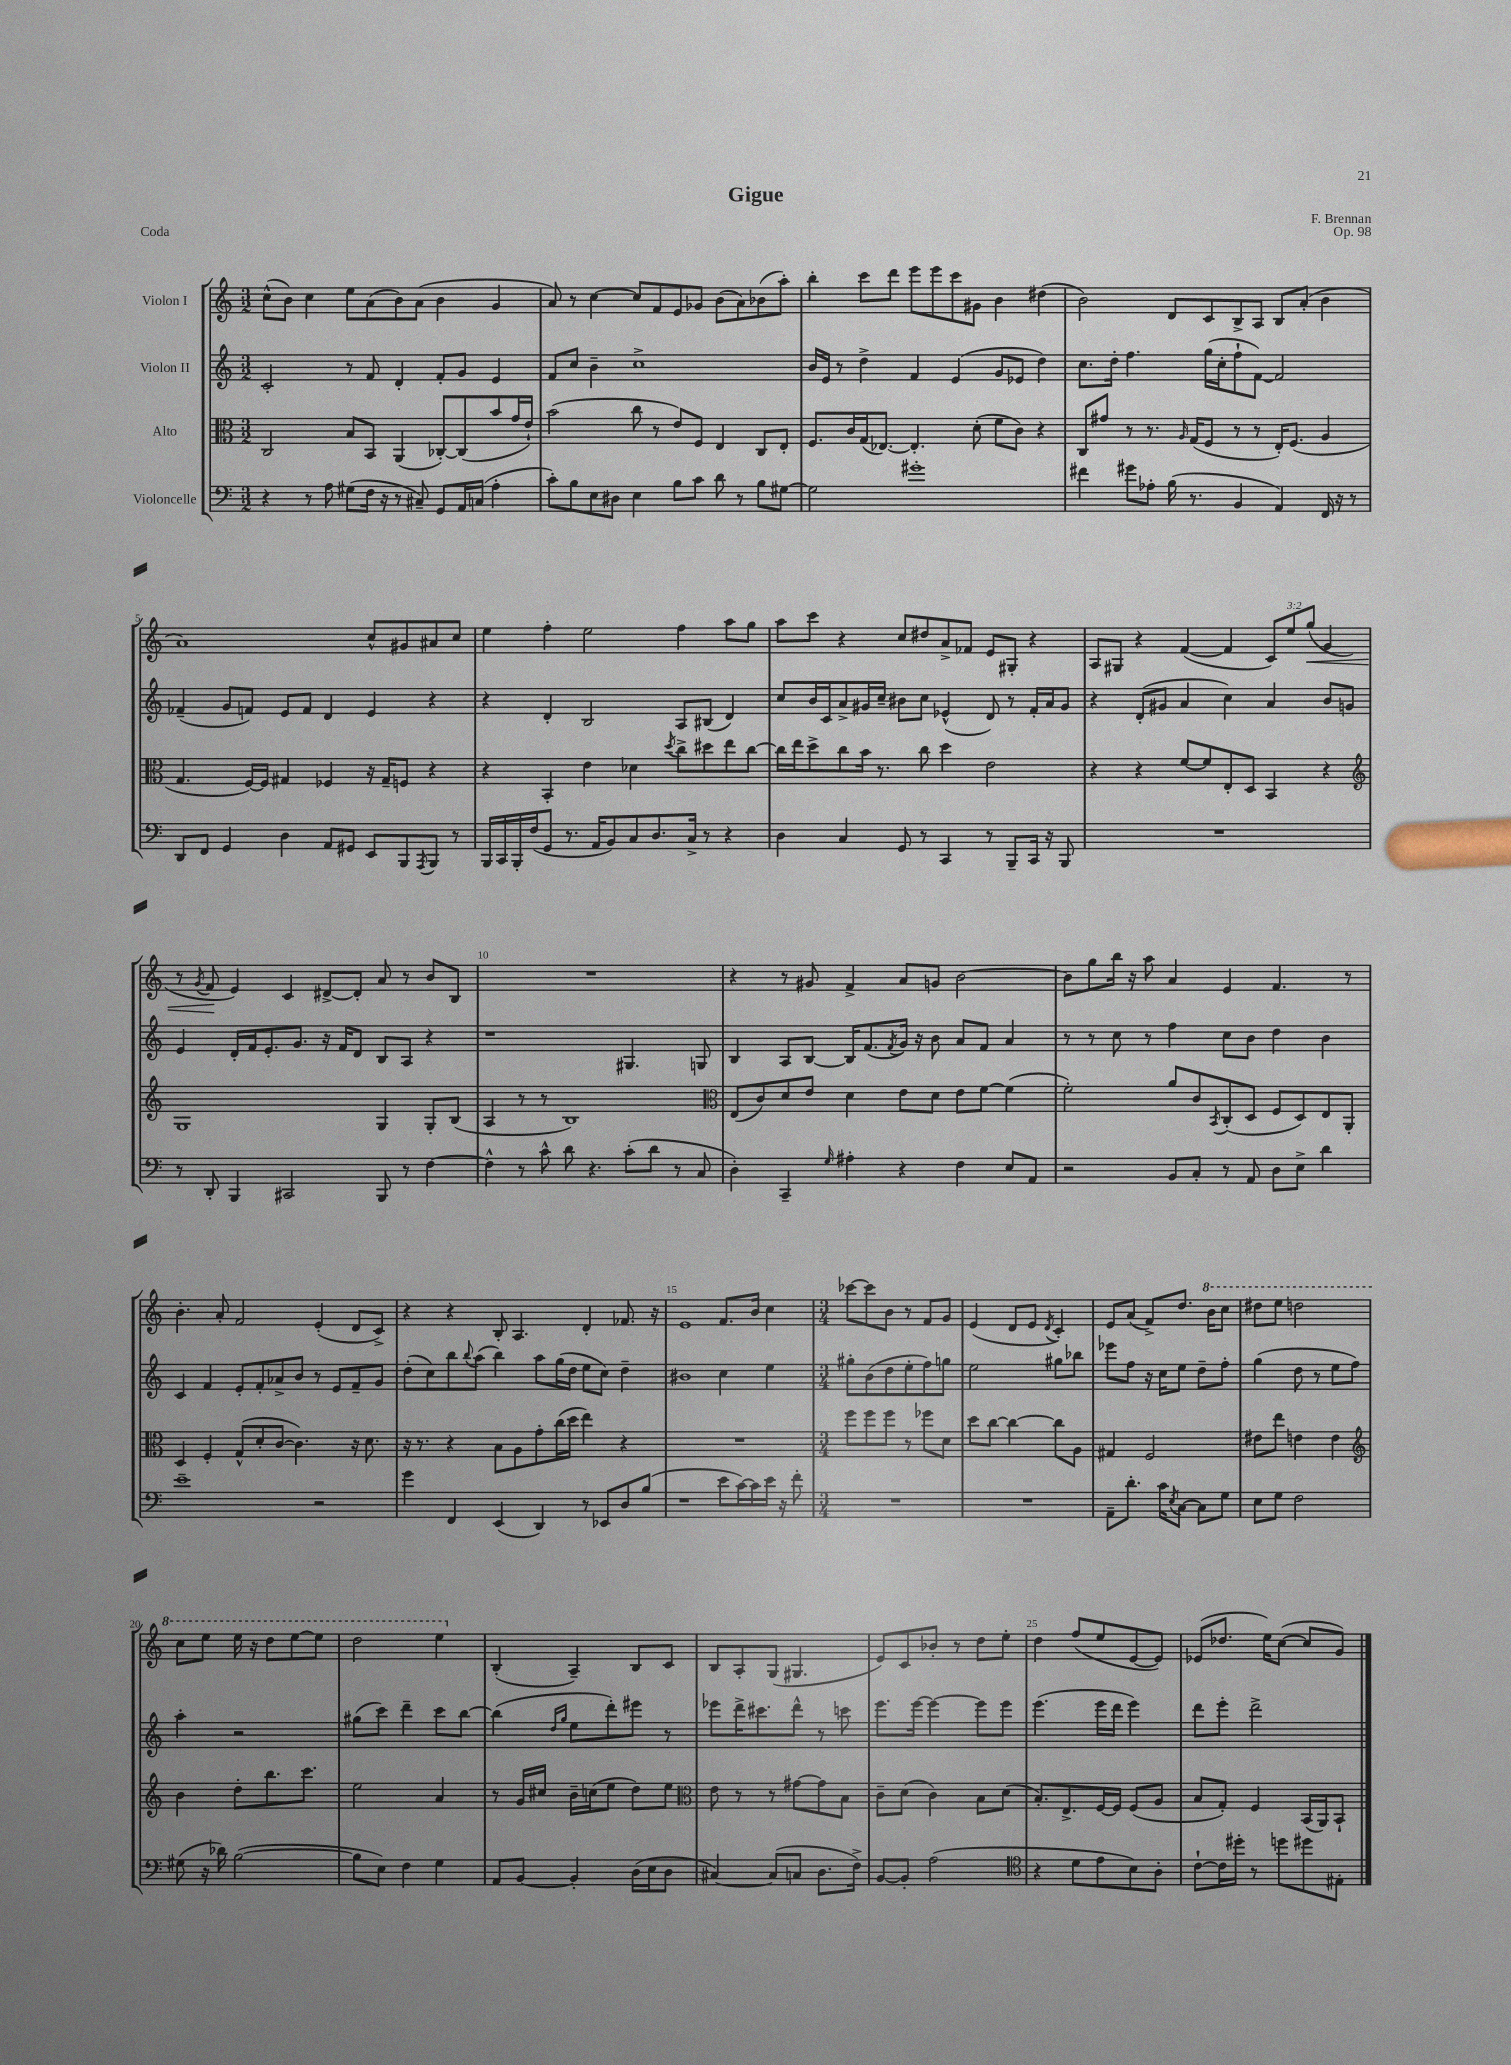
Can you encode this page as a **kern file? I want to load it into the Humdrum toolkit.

**kern	**kern	**kern	**kern
*staff4	*staff3	*staff2	*staff1
*clefF4	*clefC3	*clefG2	*clefG2
*k[]	*k[]	*k[]	*k[]
*M3/2	*M3/2	*M3/2	*M3/2
4r	2C	2c'	(8cc^^
.	.	.	8b)
8r	.	.	4cc
8A	.	.	.
(8G#	8B	8r	8ee
16F	8BB	8f	(8a
16r	.	.	.
8r	(4AA	4d'	8b)
8C#~)	.	.	(8a
8GG	[8C-')	8f'	4b
16AA	(8C-]	8g	.
(16C	.	.	.
4A'	8b	4e	4g
.	16g	.	.
.	16e`)	.	.
=	=	=	=
8c')	(2b	8f	8a)
8B	.	8cc	8r
8E	.	4b~	[4cc
8D#	.	.	.
4E	8cc	1cc^	8cc]
.	8r	.	8f
8B	8e)	.	8e
8c	8F	.	8g-
8d	4E	.	(8b
8r	.	.	8a)
8B	8C	.	(8b-
[8G#	8E'	.	8aa')
=	=	=	=
2G#]	8.F	16b	4bb'
.	.	16e	.
.	.	8r	.
.	16c	.	.
.	(16G	4dd^	8ccc
.	[8.E-)	.	.
.	.	.	8ddd
1g#'	4.E-']	4f	8eee
.	.	.	8eee
.	.	(4e	8ccc
.	(8d'	.	8g#
.	8f	8g	4b
.	8c)	8e-	.
.	4r	4dd)	(4dd#
=	=	=	=
4f#	8C	8.cc	2b)
.	8g#	.	.
.	.	16dd'	.
8g#	8r	4.ff	.
8A-'	8.r	.	.
(16B	.	.	8d
.	16qqA	.	.
8.r	(16G	.	.
.	8F	(16gg	8c
.	.	16cc'	.
4BB	8r	8ff`	8B^
.	8r	[8f)	8A
4AA)	16E')	2f]	8B
.	(8.F	.	.
.	.	.	(8a'
16FF	4A	.	4b
16r	.	.	.
8r	.	.	.
=	=	=	=
8DD	4.G	(4f-~	1a)
8FF	.	.	.
4GG	.	8g	.
.	[16F)	8f)	.
.	16F]	.	.
4D	4G#	8e	.
.	.	8f	.
8AA	4F-	4d	.
8GG#	.	.	.
8EE	16r	4e	8cc^^
.	16G#~	.	.
8BBB	8F	.	8g#
8qAAA	.	.	.
8BBB	4r	4r	8a#
8r	.	.	8cc
=	=	=	=
16BBB	4r	4r	4ee
16CC	.	.	.
16BBB'	.	.	.
(16F	.	.	.
8GG	4BB'	4d'	4ff'
8.r	.	.	.
.	4e	2B	2ee
16AA	.	.	.
8BB)	.	.	.
8C	4d-	.	.
8.D	.	.	.
.	8qdd	.	.
.	8cc^	8A	4ff
16C^	.	.	.
8r	8dd#	(8B#	.
4r	8ee	4d)	8aa
.	[8cc	.	8gg
=	=	=	=
4D	16cc]	8cc	8aa
.	16ee	.	.
.	8dd^	16b	8ccc
.	.	16c	.
4C	8cc	8a^	4r
.	16b	16g#	.
.	8.r	16cc~	.
8GG	.	8b#	8cc
8r	8cc	8cc	8dd#
4CC	4dd	(4e-^^	8a^
.	.	.	8f-
8r	2e	8d)	8e
8BBB~	.	8r	8G#'
16CC	.	16f'	4r
16r	.	16a	.
8BBB	.	8g#	.
=	=	=	=
1.r	4r	4r	8A
.	.	.	8G#
.	4r	(8d'	4r
.	.	8g#	.
.	[8f	4a	([4f
.	8f]	.	.
.	8E'	4cc)	4f]
.	8D	.	.
.	4BB	4a	12c)
.	.	.	12ee
.	.	.	(12gg
.	4r	8b	4g
.	.	8g	.
=	=	=	=
*	*clefG2	*	*
8r	1G	4e	8r
.	.	.	8qg
8DD'	.	.	8f
4BBB	.	16d'	4e)
.	.	16f	.
.	.	8.e'	.
2CC#	.	.	4c
.	.	8.g	.
.	.	16r	[8d#^
.	.	16f	.
.	.	8d	8d#']
8BBB	4G	8B	8a
8r	.	8A	8r
[4F	8G'	4r	8b
.	(8B	.	8B
=	=	=	=
4F^^]	4A	1r	1.r
8r	8r	.	.
8c^^	8r	.	.
8d	1B)	.	.
4.r	.	.	.
(8c'	.	4.G#	.
8d	.	.	.
8r	.	.	.
8C	.	8G	.
=	=	=	=
*	*clefC3	*	*
4D')	(8E	4B	4r
.	8c)	.	.
4CC~	8d	8A	8r
.	8e	[8B	8g#
16qqG	.	.	.
4A#'	4d	16B]	4f^
.	.	(8.f	.
.	.	8qf	.
4r	8e	16g)	8a
.	.	16r	.
.	8d	8b	8g
4F	8e	8a	[2b
.	[8f	8f	.
8E	(4f]	4a	.
8AA	.	.	.
=	=	=	=
2r	2f')	8r	8b]
.	.	8r	8gg
.	.	8cc	16bb
.	.	.	16r
.	.	8r	8aa
8BB	8a	4ff	4a
8C'	8c	.	.
.	8qBB	.	.
8r	(8C'	8cc	4e
8AA	8D	8b	.
8D	8F	4dd	4.f
8E^	8D)	.	.
4d	8E	4b	.
.	8AA'	.	8r
=	=	=	=
1e~	4D	4c	4.b'
.	4F'	4f	.
.	.	.	8a'
.	(8G^^	8e'	2f
.	8d'	8f'	.
.	[8c	8a-^	.
.	4.c])	8b	.
2r	.	8r	(4e'
.	.	8e	.
.	16r	8f~	8d
.	8.d	.	.
.	.	8g	8c^)
=	=	=	=
4g	16r	(8dd'	4r
.	8.r	.	.
.	.	8cc)	.
4FF	4r	8bb	4r
.	.	8qqbb	.
.	.	(8aa	.
(4EE	8B	4bb)	8B'
.	8A	.	4.A
4DD)	8g'	8aa	.
.	(16cc	(16gg	.
.	16dd	16dd	.
8r	4ee)	8ee	4d'
8EE-	.	8cc)	.
8D	4r	4dd~	8.f-
(8B	.	.	.
.	.	.	16r
=	=	=	=
1r	1.r	1b#	1e
8e	.	4cc	8.f
[16c)	.	.	.
16c]	.	.	16b
16e	.	4ee	4cc
16r	.	.	.
8f'	.	.	.
=	=	=	=
*M3/4	*M3/4	*M3/4	*M3/4
2.r	8ff	8gg#'	[8ccc-
.	8ff	(8b	8ccc-]
.	8ff	8dd	8b
.	8r	8ee'	8r
.	8ff-	8ff)	8f
.	8d	8gg	8g
=	=	=	=
2.r	8dd	2ee	(4e
.	[8cc	.	.
.	4cc_	.	8d
.	.	.	8e
.	.	.	8qd
.	8cc]	8gg#	4c')
.	8A	8bb-	.
=	=	=	=
8AA~	4G#	8eee-	8e
8.d'	.	8ff	(8a
.	2F	16r	8f^)
16c	.	16cc	.
8qE	.	.	.
[8C	.	8ee	8.dd
8C]	.	8dd~	.
.	.	.	16bb
8G	.	8ff'	8ccc
=	=	=	=
8E	8e#	(4gg	8ddd#
8G	8ee	.	8eee
2F	4e	8dd	2ddd
.	.	8r	.
.	4e	8ee	.
.	.	8ff)	.
=	=	=	=
*	*clefG2	*	*
(8G#	4b	4aa'	8ccc
16r	.	.	8eee
16d-)	.	.	.
([2B	8dd'	2r	16eee
.	.	.	16r
.	8.bb	.	8ddd
.	.	.	[8eee
.	8.ccc	.	.
.	.	.	8eee]
=	=	=	=
8B]	2ee	(8gg#	2ddd
8E)	.	8ccc)	.
4F	.	4ddd~	.
4G	4a	8ccc	4eee
.	.	[8bb	.
=	=	=	=
8AA	8r	(4bb]	(4B'
[8BB	16g	.	.
.	16cc#	.	.
.	.	16qqdd	.
.	.	16qqgg	.
4BB']	16b~	8ee	4A~)
.	(16cc	.	.
.	8ee	8ddd')	.
(16D	8dd)	8eee#	8B
16E	.	.	.
8D	8ee	8r	8c
=	=	=	=
*	*clefC3	*	*
[4C#)	8e	8eee-	8B
.	8r	16ddd^	8A'
.	.	8.ccc#	.
(8C#]	8r	.	(8G
8C	[8g#	8ddd^^	4.G#
8.D	8g#]	8r	.
.	8B	8ccc	.
16F^)	.	.	.
=	=	=	=
[8BB	8c~	8.eee	8e)
8BB']	(8d	.	8c
.	.	[16eee	.
(2A	4c)	4eee_	8b-'
.	.	.	8r
.	8B	8eee]	8dd
.	(8d	8eee	8ee'
=	=	=	=
*clefC4	*	*	*
4r	8.B')	(4.eee	4dd
.	8.E^	.	.
8d	.	.	(8ff
8e	[16F	16eee	8ee
.	16F]	16ddd	.
8B)	(8F	4eee)	[8e
8A'	8A	.	8e])
=	=	=	=
[8c`	8B	8ddd	(8e-
16c]	8G')	8eee'	8.dd-
16dd#'	.	.	.
8r	4F	2ddd^	.
.	.	.	16ee)
8dd	.	.	([8cc
8dd#	(16BB	.	8cc]
.	16AA)	.	.
8E#'	8BB`	.	8g)
==	==	==	==
*-	*-	*-	*-
